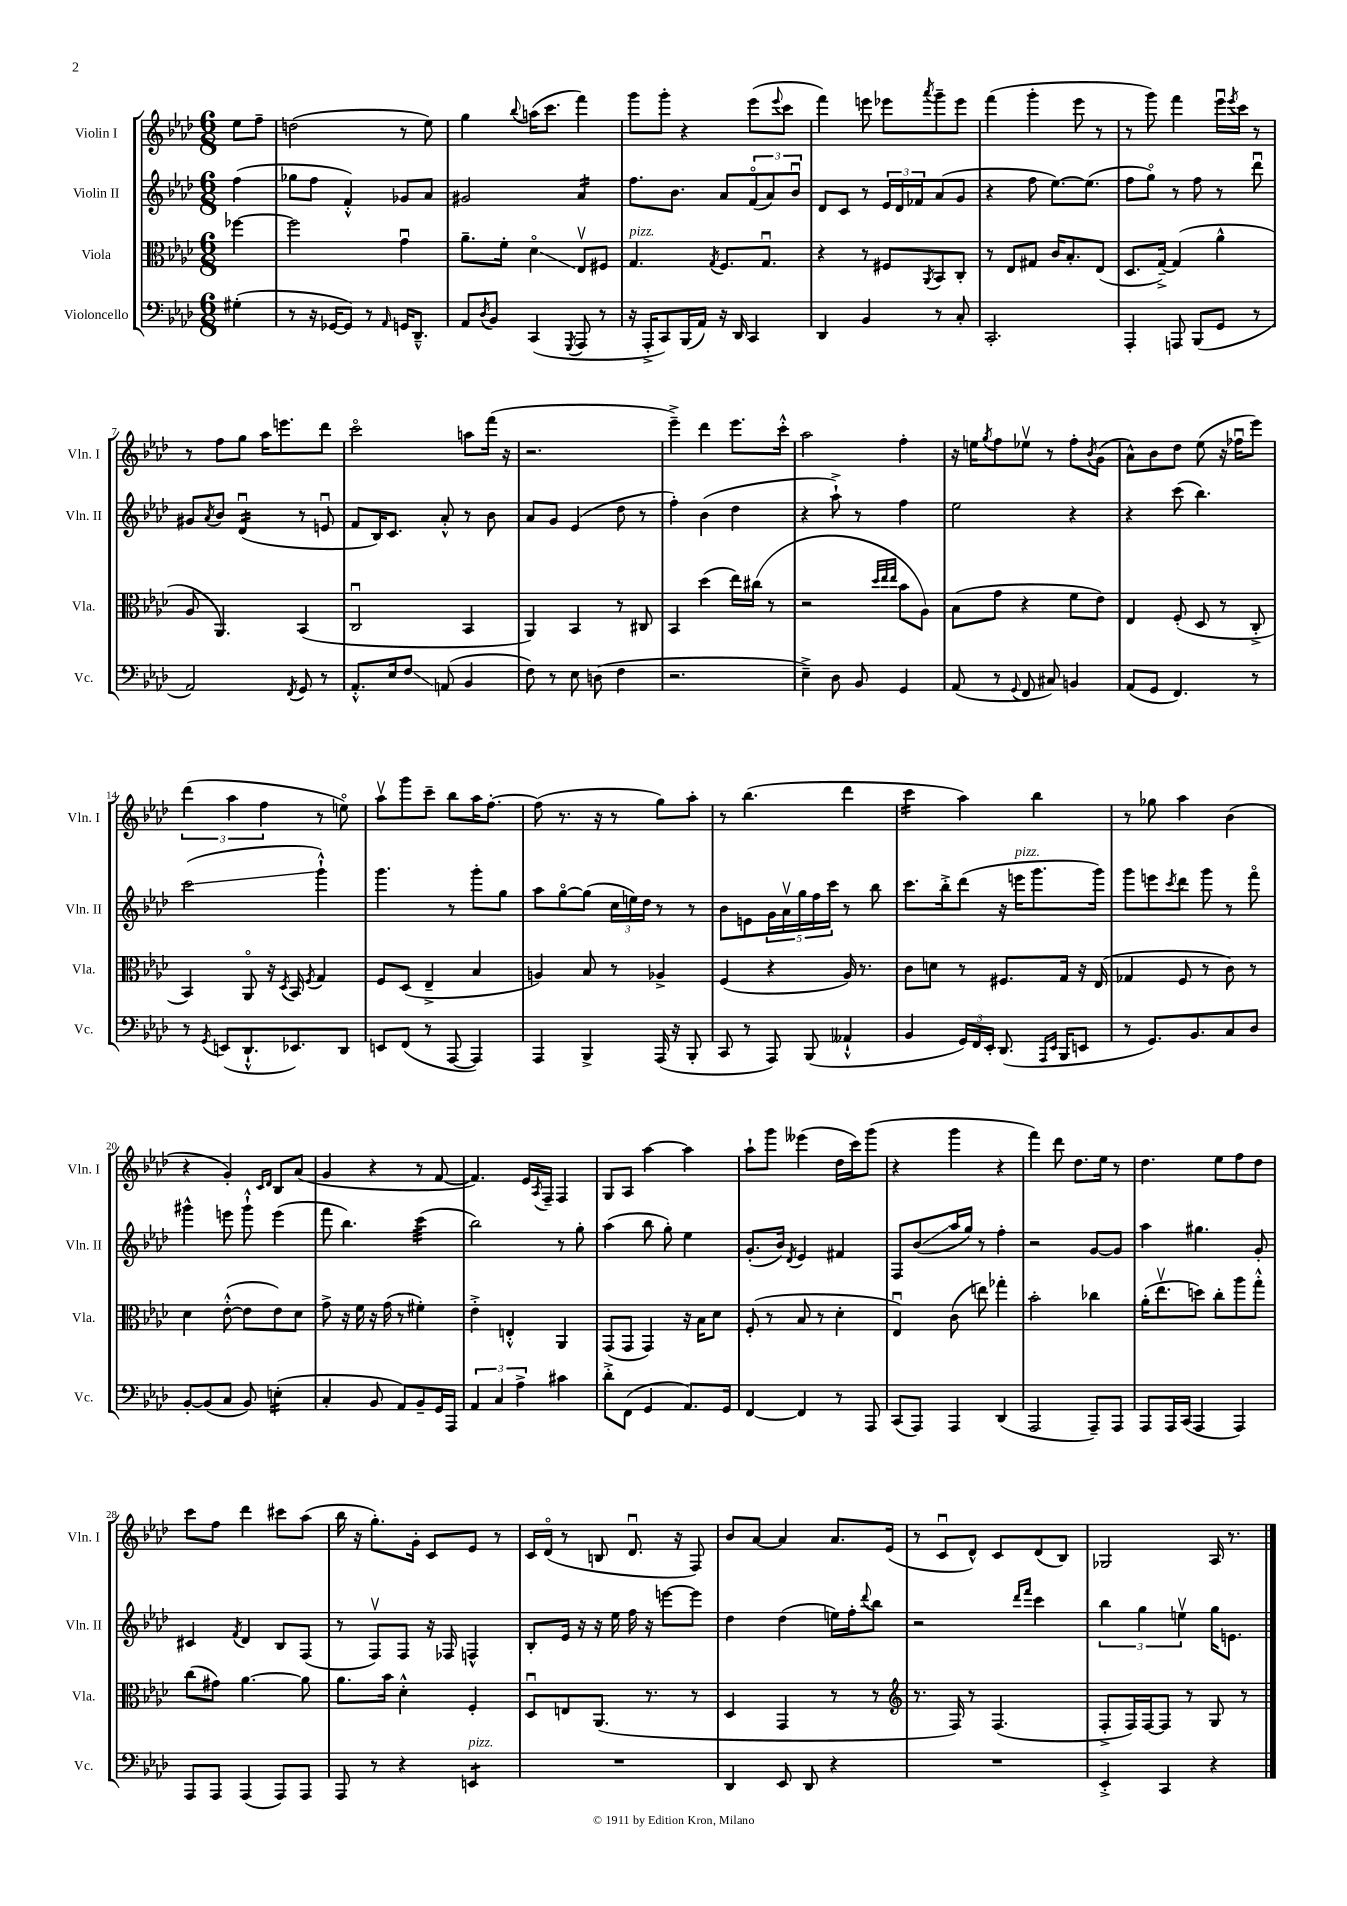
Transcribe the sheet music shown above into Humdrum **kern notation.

**kern	**kern	**kern	**kern
*staff4	*staff3	*staff2	*staff1
*clefF4	*clefC3	*clefG2	*clefG2
*k[b-e-a-d-]	*k[b-e-a-d-]	*k[b-e-a-d-]	*k[b-e-a-d-]
*M6/8	*M6/8	*M6/8	*M6/8
(4G#'	[4ff-	(4ff	8ee-
.	.	.	8ff~
=	=	=	=
8r	2ff-]	8gg-	(2dd
16r	.	8ff	.
[16GG-	.	.	.
8GG-])	.	4f'^^)	.
8r	.	.	.
16qqAA-	.	.	.
16GG	4gu	8g-	8r
8.DD-~^^	.	.	.
.	.	8a-	8ee-)
=	=	=	=
8AA-	8.a-~	2g#	4gg
8qD-	.	.	.
8BB-	.	.	.
.	16f'	.	.
.	.	.	8qqbb-
(4CC	4d-o	.	(16aa
.	.	.	8.ccc
8qGGG	.	.	.
8AAA-	8E-v	4a-	4fff)
8r	8F#	.	.
=	=	=	=
16r	4.G	8.ff	8ggg
16AAA-'^	.	.	.
8CC)	.	.	8ggg'
.	.	8.b-	.
(16BBB-	.	.	4r
16AA-)	.	.	.
.	8qG	.	.
16r	8.F	8a-	.
16DD-	.	.	.
4CC	.	(12fo	(8eee-
.	8.Gu	.	.
.	.	12a-)	.
.	.	.	8qqeee-
.	.	.	8ccc
.	.	12b-u	.
=	=	=	=
4DD-	4r	8d-	4fff)
.	.	8c	.
4BB-	8r	8r	8eee
.	8F#	24e-	8eee-
.	.	24d-	.
.	.	24f-	.
.	8qAA-	.	8qaaa-
8r	8BB-	(8a-	8ggg~
8C'	8C'	8g	8eee-
=	=	=	=
2.CC'	8r	4r	(4fff
.	8E-	.	.
.	8G#	8ff	4ggg'
.	16c	[8.ee-)	.
.	8.B-'	.	.
.	.	.	8eee-
.	.	(8.ee-]	.
.	(8E-	.	8r
=	=	=	=
4AAA-'	8.D-	8ff	8r
.	.	8ggo)	8ggg)
.	[16G~^)	.	.
8AAA	(4G]	8r	4fff
(8BBB-	.	8ff	.
8GG	4a-^^	8r	16eee-u
.	.	.	8qeee-
.	.	.	16ccc
8r	.	8ddd-u	8r
=	=	=	=
2AA-)	8A-	8g#	8r
.	.	8qa-	.
.	4.AA-)	8b-	8ff
.	.	(4d-u	8gg
.	.	.	16aa-
.	.	.	8.eee
8qFF	.	.	.
8GG	(4BB-	8r	.
8r	.	8eu	8ddd-
=	=	=	=
8.AA-'^^	2Cu	8f	2ccco
.	.	16B-)	.
16E-	.	8.c	.
8F	.	.	.
(8AA	.	8a-'^^	.
4BB-	4BB-	8r	8aa
.	.	8b-	(16fff
.	.	.	16r
=	=	=	=
8F)	4AA-)	8a-	2.r
8r	.	8g	.
8E-	4BB-	(4e-	.
(8D	.	.	.
4F	8r	8dd-	.
.	8C#	8r	.
=	=	=	=
2.r	4BB-	4ff')	4eee-~^)
.	(4dd-	(4b-	4ddd-
.	16ee-)	4dd-	8.eee-
.	(16cc#	.	.
.	8r	.	.
.	.	.	16ccc'^^
=	=	=	=
4E-~^)	2r	4r	2aa-
8D-	.	8aa-`^)	.
8BB-	.	8r	.
.	32qqdd-	.	.
.	32qqee-	.	.
.	32qqee-	.	.
4GG	8b-	4ff	4ff'
.	8A-)	.	.
=	=	=	=
(8AA-	(8B-	2ee-	16r
.	.	.	16ee
.	.	.	8qgg
8r	8g	.	8ff
8qqGG	.	.	.
8FF	4r	.	8ee-v
8C#)	.	.	8r
4BB	8f	4r	8ff'
.	.	.	8qb-
.	8e-)	.	(8g
=	=	=	=
(8AA-	4E-	4r	8a-^^)
8GG	.	.	8b-
4.FF)	(8F'	(8ccc	8dd-
.	8D-	4.bb-)	(8ee-
.	8r	.	16r
.	.	.	16ff-u
8r	8C'^	.	8eee-)
=	=	=	=
8r	4BB-)	(2ccc	(6ddd-
8qGG	.	.	.
(8EE	.	.	.
.	.	.	6aa-
8.DD-`^^	8AA-o	.	.
.	.	.	6ff
.	16r	.	.
.	8qD-	.	.
8.EE-)	16BB-	.	.
.	8qF	.	.
.	4G	4ggg`^^)	8r
8DD-	.	.	8eeo)
=	=	=	=
8EE	8F	4.ggg	8aa-v
(8FF	(8D-	.	8ggg
8r	4E-~^	.	8ccc~
[8AAA-	.	8r	8bb-
4AAA-])	4B-	8ggg'	16aa-
.	.	.	[8.ff'
.	.	8gg	.
=	=	=	=
4AAA-	4A)	8aa-	(8ff]
.	.	[8ggo	8.r
4BBB-^	8B-	(8gg]	.
.	.	.	16r
.	8r	24cc	8r
.	.	24ee)	.
.	.	24dd-	.
(16AAA-	4A-^	8r	8gg)
16r	.	.	.
8BBB-'	.	8r	8aa-'
=	=	=	=
8CC	(4F	8b-	8r
8r	.	8e	(4.bb-
8AAA-)	4r	20g	.
.	.	20a-v	.
.	.	20gg	.
(8BBB-	.	.	.
.	.	20ff	.
.	.	20ccc	.
4AA--`^^	16A-)	8r	4ddd-
.	8.r	.	.
.	.	8bb-	.
=	=	=	=
4BB-	8c	8.ccc	4ccc
.	8d	.	.
.	.	16bb-'^	.
24GG)	8r	(8ddd-	4aa-)
24FF	.	.	.
24EE-'	.	.	.
(8.DD-	8.F#	16r	.
.	.	16eee	.
.	.	8.ggg	4bb-
16qqAAA-	.	.	.
16qqEE-	.	.	.
16BBB-	16G	.	.
8EE	16r	.	.
.	(16E-	16ggg)	.
=	=	=	=
8r	4G-	8ggg	8r
8.GG)	.	8eee	8gg-
.	.	8qccc	.
.	8F	8ddd-	4aa-
8.BB-	.	.	.
.	8r	8ggg	.
8C	8c)	8r	(4b-
8D-	8r	8fffo	.
=	=	=	=
[8BB-'	4d-	4ggg#^^	4r
(8BB-]	.	.	.
8C	([8e-'^^	8eee	4g')
8BB-)	8e-]	8ggg#`^^	.
.	.	.	16qqc
.	.	.	16qqd-
(4E'	8e-)	(4eee	8B-
.	8d-	.	(8a-
=	=	=	=
4C'	8g^	8fff	4g
.	16r	4.bb-)	.
.	16f	.	.
8BB-	16r	.	4r
.	(16g	.	.
8AA-)	8r	.	.
8BB-~	4f#')	(4ccc	8r
16GG	.	.	[8f
16AAA-	.	.	.
=	=	=	=
6AA-	4e-'^	2bb-)	4.f])
6C	.	.	.
.	4E'^^	.	.
6A-^	.	.	.
.	.	.	16e-
.	.	.	8qA-
.	.	.	16F~
4c#	4AA-	8r	4F
.	.	8gg'	.
=	=	=	=
8d-'^	(8GG	(4aa-	8G
(8FF	8GG	.	8A-
4GG	4GG)	8bb-	[4aa-
.	.	8gg')	.
8.AA-)	16r	4ee-	4aa-]
.	16B-	.	.
.	8d-	.	.
16GG	.	.	.
=	=	=	=
[4FF	(8F'	(8.g'	8aa-`
.	8r	.	8ggg
.	.	16b-)	.
.	.	8qd-	.
4FF]	8B-	4e-	(4eee--
.	8r	.	.
8r	4d-'	4f#	16dd-
.	.	.	16ccc)
8AAA-	.	.	(8ggg
=	=	=	=
(8CC	4E-u)	8F	4r
8AAA-)	.	(8b-	.
4AAA-	(8c	16aa-	4ggg
.	.	16gg)	.
.	8ee)	8r	.
(4DD-	4gg-'	4ff'	4r
=	=	=	=
2AAA-	2b-'	2r	4fff)
.	.	.	8ddd-
.	.	.	8.dd-
8AAA-~)	4cc-	[8g	.
.	.	.	16ee-
8AAA-	.	8g]	8r
=	=	=	=
8AAA-	(16a-'	4aa-	4.dd-
.	8.ee-v	.	.
16AAA-	.	.	.
(16CC	.	.	.
4AAA-	8dd)	4.gg#	.
.	8cc'	.	8ee-
4AAA-)	8aa-	.	8ff
.	8gg'^^	8g'	8dd-
=	=	=	=
8AAA-	(8cc	4c#	8ccc
8AAA-	8g#)	.	8ff
.	.	8qf	.
(4AAA-	[4.a-	4d-	4ddd-
8AAA-)	.	8B-	8ccc#
8AAA-	8a-]	(8F	(8aa-
=	=	=	=
8AAA-	8.a-	8r	16bb-
.	.	.	16r
8r	.	8Fv)	8.gg')
.	16b-	.	.
4r	4d-'^^	8F	.
.	.	.	16g'
.	.	16r	8c
.	.	16F-	.
4EE	4F'	4F^^	8e-
.	.	.	8r
=	=	=	=
2.r	8D-u	8B-'	16c
.	.	.	(16d-o
.	8E	16e-	8r
.	.	16r	.
.	(8.AA-	16r	8B
.	.	16ee-	.
.	.	16ff	8.d-u
.	8.r	16r	.
.	.	[8eee	.
.	.	.	16r
.	8r	8eee]	8F)
=	=	=	=
4DD-	4D-	4dd-	8b-
.	.	.	[8a-
8EE-	4GG	(4dd-	4a-]
8DD-	.	.	.
4r	8r	16ee)	8.a-
.	.	16ff'	.
.	.	8qqddd-	.
.	8r	8bb-	.
.	.	.	(16e-
=	=	=	=
*	*clefG2	*	*
2.r	8.r	2r	8r
.	.	.	8cu
.	16F)	.	.
.	8r	.	8d-^^)
.	(4.F	.	8c
.	.	16qqddd-	.
.	.	16qqfff	.
.	.	4ccc	(8d-
.	.	.	8B-)
=	=	=	=
4EE-'^	8F'^	6bb-	2G-
.	16F)	.	.
.	.	6gg	.
.	[16F	.	.
4CC	8F]	.	.
.	.	6eev	.
.	8r	.	.
4r	8G	16gg	16A-
.	.	8.e	8.r
.	8r	.	.
==	==	==	==
*-	*-	*-	*-
